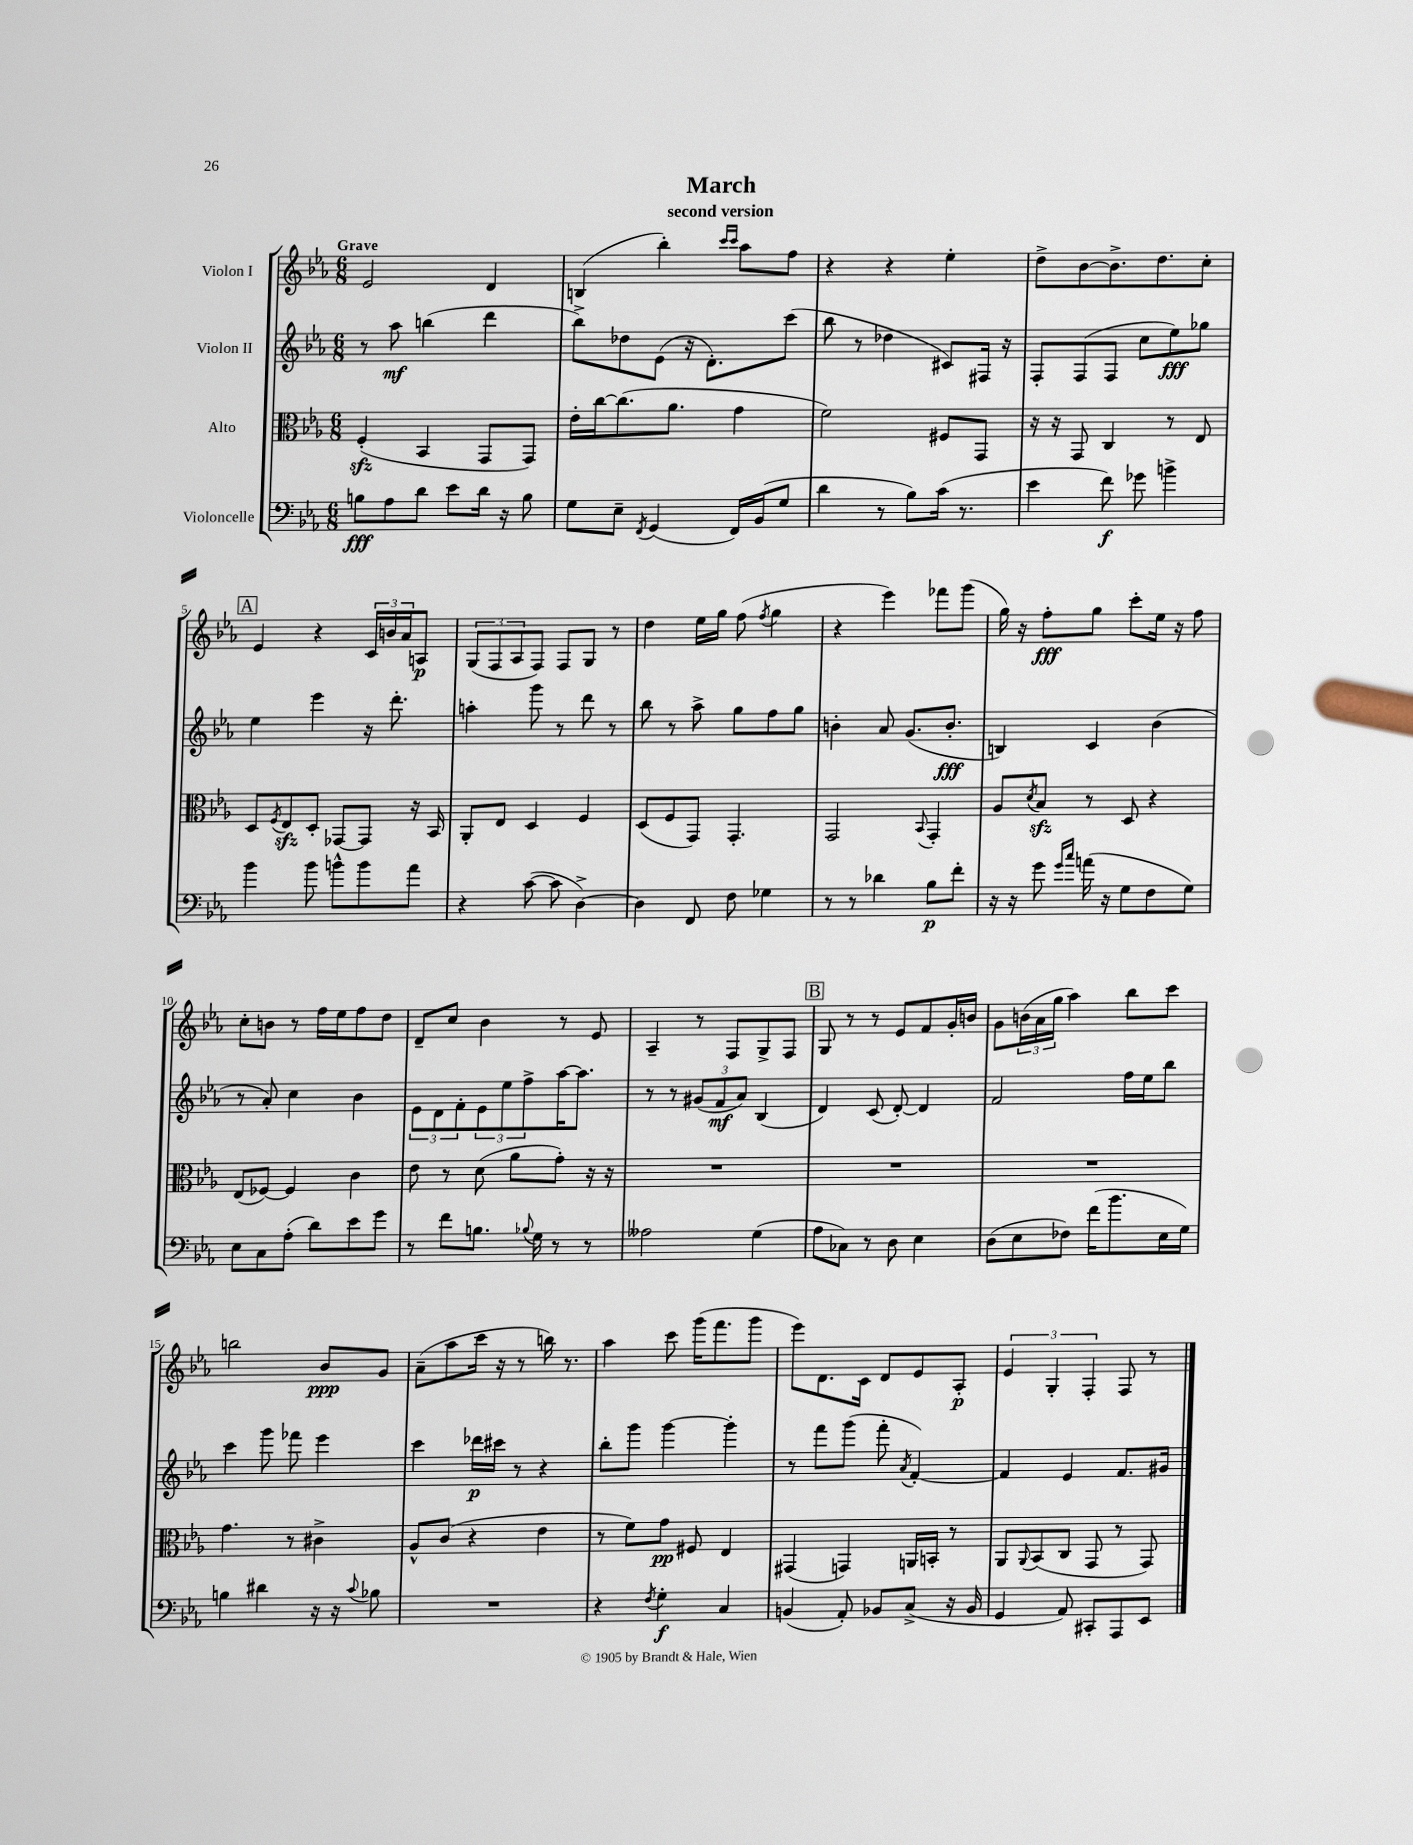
\header { title = "March" subtitle = "second version" }
<<
\new StaffGroup <<
\new Staff = "s0" \with { instrumentName = "Violon I" } {
    \clef treble \key ees \major \numericTimeSignature \time 6/8 \tempo "Grave"
    ees'2 d'4 |
    b4( bes''4-.) \grace { c'''16 c'''16 } aes''8 f''8 |
    r4 r4 ees''4-. |
    d''8-> bes'8~ bes'8.-> d''8. c''8-. |
    \mark \markup { \box "A" } ees'4 r4 \tuplet 3/2 { c'16 b'16 aes'16 } a8\p |
    \tuplet 3/2 { g8( f8 aes8 } f8) f8 g8 r8 |
    d''4 ees''16 g''16 f''8( \acciaccatura { f''8 } g''4 |
    r4 ees'''4) fes'''8 g'''8( |
    g''16) r16 f''8-.\fff g''8 c'''8-. ees''16 r16 f''8 |
    c''8-. b'8 r8 f''16 ees''16 f''8 d''8 |
    d'8-- c''8 bes'4 r8 ees'8 |
    aes4-- r8 f8 g8-> f8 |
    \mark \markup { \box "B" } g8 r8 r8 ees'8 f'8 g'16-. b'16 |
    g'8 \tuplet 3/2 { b'16( aes'16 g''16 } aes''4) bes''8 c'''8 |
    b''2 bes'8\ppp g'8 |
    aes'8--( aes''8 c'''16 r16 r8 b''16) r8. |
    aes''4 c'''8 g'''16( f'''8. g'''8 |
    ees'''8) d'8. c'16 d'8 ees'8 aes8-.\p |
    \tuplet 3/2 { ees'4 g4-. f4-. } f8 r8 \bar "|." |
}
\new Staff = "s1" \with { instrumentName = "Violon II" } {
    \clef treble \key ees \major \numericTimeSignature \time 6/8
    r8 aes''8\mf b''4( d'''4 |
    bes''8->) des''8 ees'8( r16 d'8.-.) c'''8( |
    bes''8 r8 des''4 cis'8) fis16 r16 |
    f8-. f8( f8 c''8 ees''8\fff) ges''8 |
    \mark \markup { \box "A" } ees''4 ees'''4 r16 d'''8.-. |
    a''4-. g'''8 r8 d'''8 r8 |
    bes''8 r8 aes''8-> g''8 f''8 g''8 |
    b'4-. aes'8 g'8.( b'8.-.\fff |
    b4) c'4 bes'4( |
    r8 aes'8-.) c''4 bes'4 |
    \tuplet 3/2 { ees'8 d'8 f'8-. } \tuplet 3/2 { ees'8 ees''8 f''8-> } aes''16~ aes''8. |
    r8 r8 \tuplet 3/2 { gis'8( f'8\mf aes'8) } bes4( |
    \mark \markup { \box "B" } d'4) c'8( d'8~-.) d'4 |
    f'2 f''16 ees''16 bes''8 |
    c'''4 g'''8 fes'''8 ees'''4 |
    c'''4 des'''16\p cis'''16 r8 r4 |
    bes''8-. g'''8 g'''4~ g'''4-. |
    r8 f'''8 g'''8( f'''8-. \acciaccatura { aes'8 } f'4~-.) |
    f'4 ees'4 f'8. gis'16 \bar "|." |
}
\new Staff = "s2" \with { instrumentName = "Alto" } {
    \clef alto \key ees \major \numericTimeSignature \time 6/8
    f4-.\sfz( bes,4 g,8 g,8) |
    ees'16-. c''16~ c''8.( aes'8. g'4 |
    f'2) fis8 g,8 |
    r16 r16 g,8 c4 r8 ees8 |
    \mark \markup { \box "A" } d8 \acciaccatura { f8 } ees8\sfz d8-. ges,8~ ges,8 r16 bes,16 |
    aes,8-. ees8 d4 f4 |
    d8( f8 g,8) g,4.-. |
    g,2 \appoggiatura { bes,8 } g,4-. |
    aes8 \acciaccatura { d'8 } bes8\sfz r8 d8 r4 |
    ees8( fes8~) fes4 c'4 |
    ees'8 r8 d'8( aes'8 g'8-.) r16 r16 |
    R2. |
    \mark \markup { \box "B" } R2. |
    R2. |
    g'4. r8 cis'4-> |
    aes8-^ c'8( r4 ees'4 |
    r8 f'8) g'8\pp fis8 ees4 |
    gis,4( g,4) a,16 b,16-. r8 |
    aes,8 \appoggiatura { aes,8 } bes,8( c8 g,8 r8 g,8) \bar "|." |
}
\new Staff = "s3" \with { instrumentName = "Violoncelle" } {
    \clef bass \key ees \major \numericTimeSignature \time 6/8
    b8\fff aes8 d'8 ees'8 d'16 r16 b8 |
    g8 ees8-- \acciaccatura { f,8 } g,4( f,16) bes,16( g8 |
    d'4 r8 bes8) c'16( r8. |
    ees'4 f'8\f) ges'8 b'4-> |
    \mark \markup { \box "A" } bes'4 bes'8 b'8-^ b'8 aes'8 |
    r4 c'8~( c'8 d4~->) |
    d4 f,8 f8 ges4 |
    r8 r8 des'4 bes8\p f'8-. |
    r16 r16 g'8 \grace { g'16 c''16 } a'16( r16 g8 f8 g8) |
    ees8 c8 aes8-.( d'8) ees'8 g'8 |
    r8 f'8 b8. \appoggiatura { bes8 } g16 r8 r8 |
    aeses2 g4( |
    \mark \markup { \box "B" } aes8 ces8) r8 d8 ees4 |
    d8( ees8 fes8) f'16( bes'8. ees16 g16) |
    b4 dis'4 r16 r16 \appoggiatura { c'8 } bes8 |
    R2. |
    r4 \acciaccatura { f8 } g4-.\f c4 |
    b,4( aes,8-.) bes,8 c8->( r16 bes,16 |
    g,4 aes,8) cis,8-. aes,,8 ees,8 \bar "|." |
}
>>
>>
